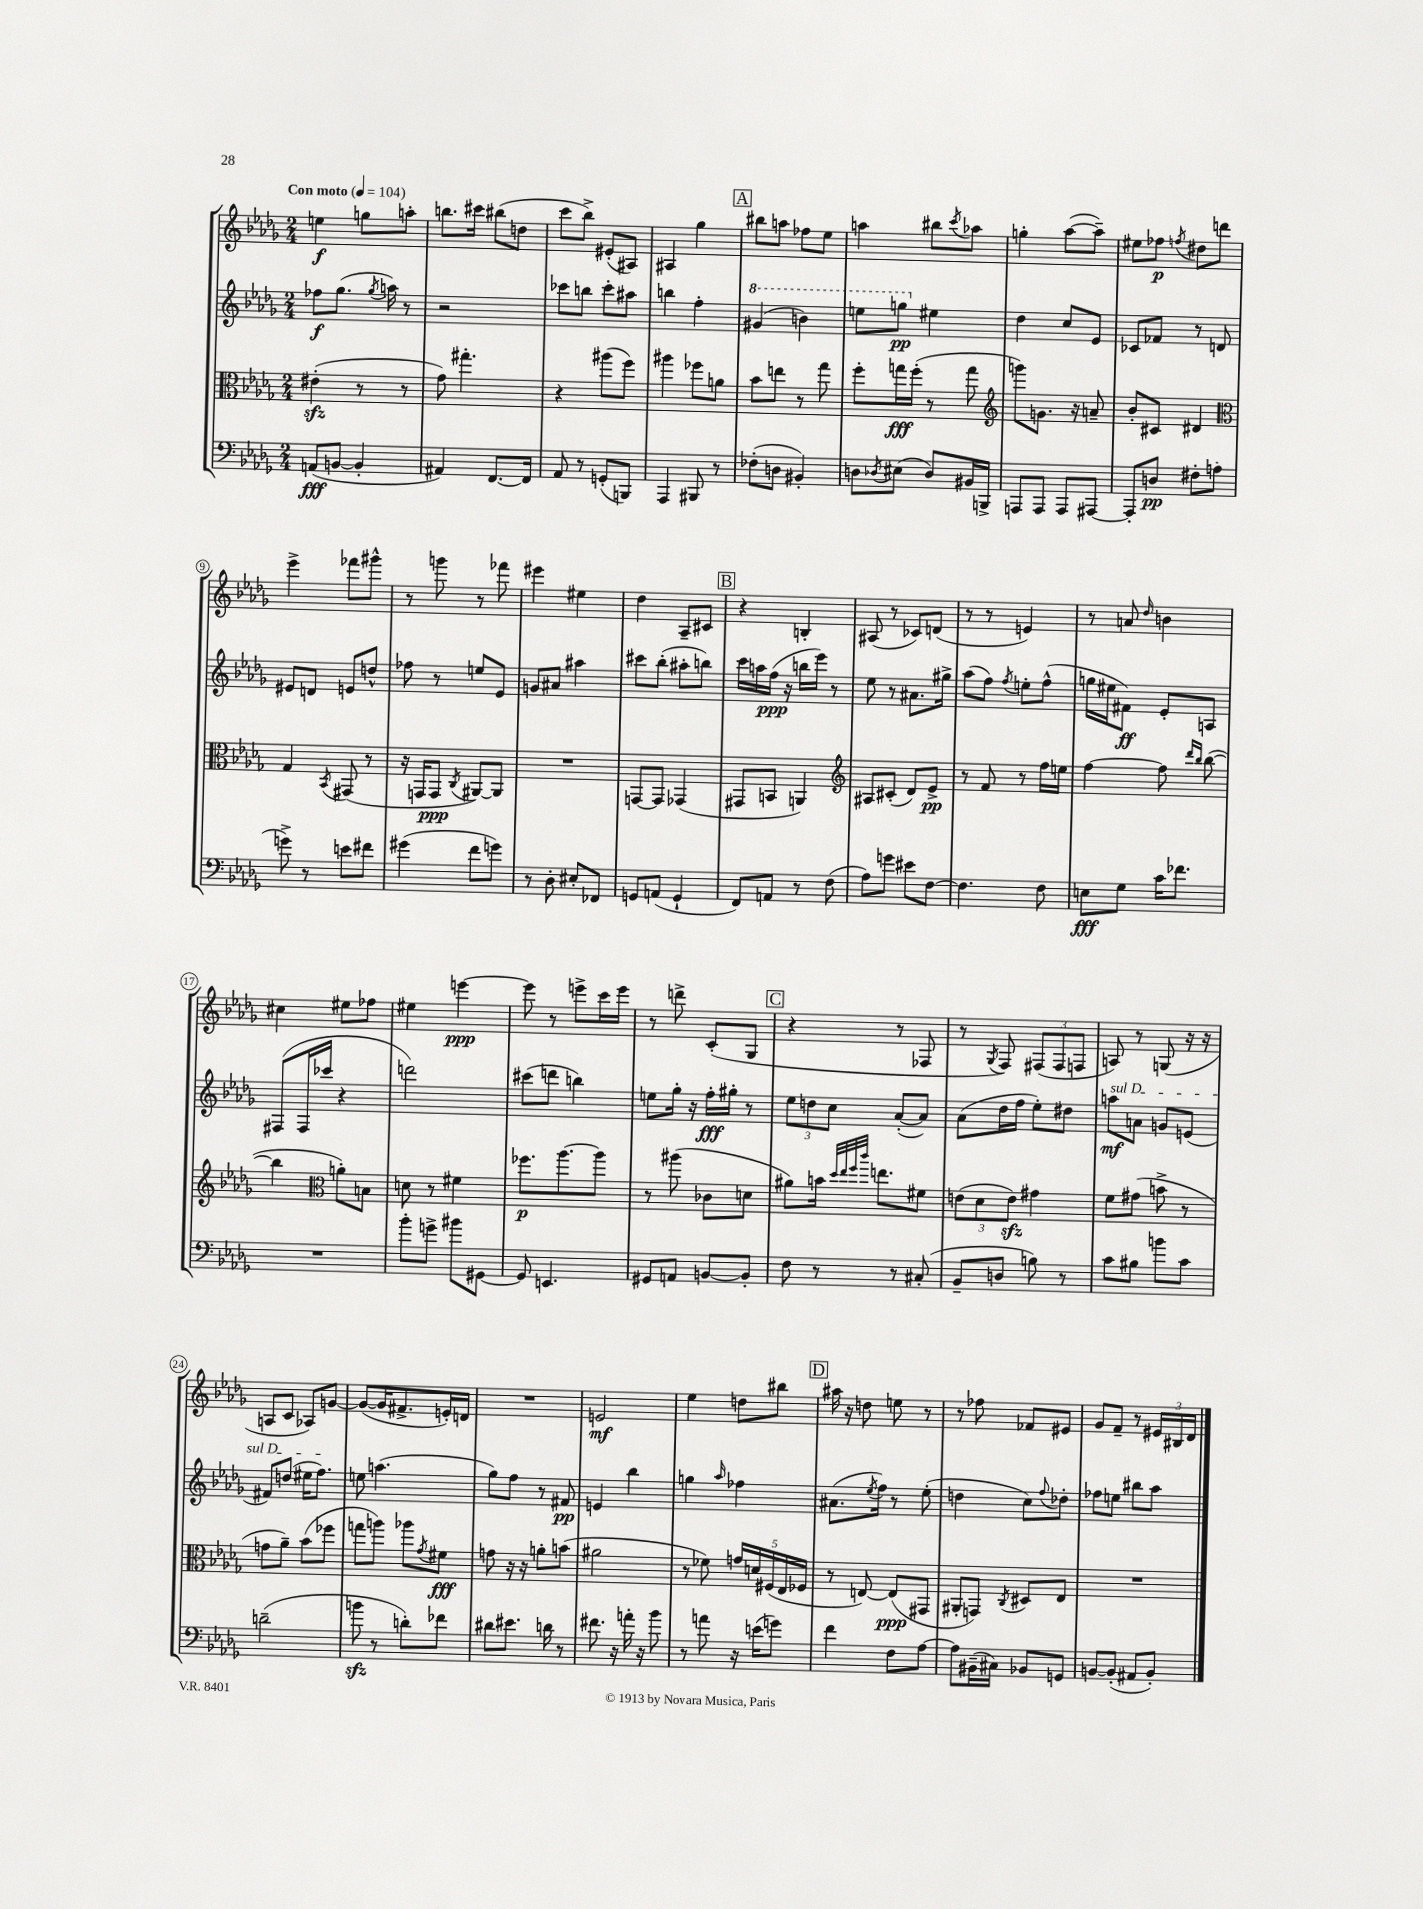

**kern	**dynam	**kern	**dynam	**kern	**dynam	**kern	**dynam
*part4	*part4	*part3	*part3	*part2	*part2	*part1	*part1
*staff4	*staff4	*staff3	*staff3	*staff2	*staff2	*staff1	*staff1
*clefF4	*	*clefC3	*	*clefG2	*	*clefG2	*
*k[b-e-a-d-g-]	*	*k[b-e-a-d-g-]	*	*k[b-e-a-d-g-]	*	*k[b-e-a-d-g-]	*
*M2/4	*	*M2/4	*	*M2/4	*	*M2/4	*
*MM104	*	*MM104	*	*MM104	*	*MM104	*
=1	=1	=1	=1	=1	=1	=1	=1
!	!	!	!	!	!	!LO:TX:a:B:t=Con moto	!
(8AAn/L	fff	(4e#Xzz'\	.	8ff-X\L	f	4een\	f
[8BBn/J	.	.	.	(8.gg-\J	.	.	.
4BB'/]	.	8r	.	.	.	8ggn\L	.
.	.	.	.	8qgg-/	.	.	.
.	.	.	.	16aan\)	.	.	.
.	.	8r	.	8r	.	8aan'\J	.
=2	=2	=2	=2	=2	=2	=2	=2
4AA#X/)	.	8g-\)	.	2r	.	8.bbn\L	.
.	.	4.gg#X'\	.	.	.	.	.
.	.	.	.	.	.	16ccc#X\Jk	.
[8.FF/L	.	.	.	.	.	(8bb#X\L	.
.	.	.	.	.	.	8ddn\J	.
16FF/Jk]	.	.	.	.	.	.	.
=3	=3	=3	=3	=3	=3	=3	=3
8AA-/	.	4r	.	8ccc-X\L	.	8ccc\L	.
8r	.	.	.	8bbn\J	.	8bb-^\J)	.
(8GGn'/L	.	(8aa#X\L	.	8ccc-'\L	.	(8e#X'/L	.
8BBBn/J)	.	8ff\J)	.	8aa#X\J	.	8A#X/J)	.
=4	=4	=4	=4	=4	=4	=4	=4
4AAA-/	.	4aa#X\	.	4bbn\	.	4A#X/	.
8BBB#X/	.	8ff-X\L	.	4ff'\	.	4gg-\	.
8r	.	8an\J	.	.	.	.	.
!!LO:REH:place=s1:t=A
=5	=5	=5	=5	=5	=5	=5	=5
*	*	*	*	*8va	*	*	*
(8F-X'\L	.	8b-\L	.	(4gg#X/	.	8bb#X\L	.
8Dn\J	.	8een\J	.	.	.	8aan\J	.
4BB#X'/)	.	8r	.	4bbn\)	.	8ff-X\L	.
.	.	8gg-\	.	.	.	8ee-\J	.
=6	=6	=6	=6	=6	=6	=6	=6
8Dn\L	.	8ff'\L	.	8eeen\L	.	4aan\	.
8qD-X/	.	.	.	.	.	.	.
(8E#X\J	.	16ggn\L	fff	8gggn\J	pp	.	.
.	.	(16ff'\JJ	.	.	.	.	.
*	*	*	*	*X8va	*	*	*
8D-/L)	.	8r	.	4ee#X\	.	8bb#X\L	.
.	.	.	.	.	.	8qccc/	.
16BB#X/L	.	8gg\	.	.	.	8aa-X\J	.
16BBBn^/JJ	.	.	.	.	.	.	.
=7	=7	=7	=7	=7	=7	=7	=7
*	*	*clefG2	*	*	*	*	*
8AAAn/L	.	8gggn\L)	.	4dd-\	.	4ggn'\	.
8AAA/J	.	8.gn\J	.	.	.	.	.
8AAA/L	.	.	.	8cc/L	.	([8aa-\L	.
.	.	16r	.	.	.	.	.
[8AAA#X/J	.	8an~/	.	8e-/J	.	8aa-~\J])	.
=8	=8	=8	=8	=8	=8	=8	=8
8AAA#'/L]	.	8b-'/L	.	8c-X/L	.	8ee#X\L	.
8Dn/J	pp	8c#X/J	.	8f-X/J	.	8ff-X\J	p
.	.	.	.	.	.	8qffn/	.
8F#X'\L	.	4d#X/	.	8r	.	8dd#X\L	.
(8An\J	.	.	.	8dn/	.	8dddn\J	.
!!LO:LB:g=z
=9	=9	=9	=9	=9	=9	=9	=9
*	*	*clefC3	*	*	*	*	*
8gn^\)	.	4G-/	.	8e#X/L	.	4eee-^\	.
8r	.	.	.	8dn/J	.	.	.
.	.	8qBB-/	.	.	.	.	.
8en\L	.	(8GG#X/	.	8en/L	.	8fff-X\L	.
8f#X\J	.	8r	.	8ddn^^/J	.	8ggg#X^^\J	.
=10	=10	=10	=10	=10	=10	=10	=10
(4g#X\	.	16r	.	8ff-X\	.	8r	.
.	.	16GGn/KL	.	.	.	.	.
.	.	8GG/J	ppp	8r	.	8gggn\	.
.	.	8qC/	.	.	.	.	.
8f\L	.	[8AA#X/L)	.	8een/L	.	8r	.
8gn\J)	.	8AA#/J]	.	8e-/J	.	8fff-X\	.
=11	=11	=11	=11	=11	=11	=11	=11
8r	.	2r	.	8gn/L	.	4eee#X\	.
8D-'\	.	.	.	8a#X/J	.	.	.
8E#X'/L	.	.	.	4aa#X\	.	4ee#X\	.
8FF-X/J	.	.	.	.	.	.	.
=12	=12	=12	=12	=12	=12	=12	=12
8GGn/L	.	[8GGn/L	.	8ccc#X\L	.	4dd-\	.
(8AAn/J	.	8GG/J]	.	(8bb-'\J	.	.	.
4GG`/	.	(4GG-X/	.	8aa#X'\L	.	8A-~/L	.
.	.	.	.	8bbn\J)	.	8c#X/J	.
!!LO:REH:place=s1:t=B
=13	=13	=13	=13	=13	=13	=13	=13
8FF/L)	.	8GG#X/L	.	16ccc\LL	.	4r	.
.	.	.	.	16aan\	.	.	.
8AAn/J	.	8BBn/J	.	(16ff\JJ	ppp	.	.
.	.	.	.	16r	.	.	.
8r	.	4AAn/)	.	16bbn\LL	.	4Bn'/	.
.	.	.	.	16eee-\JJ)	.	.	.
(8F\	.	.	.	8r	.	.	.
=14	=14	=14	=14	=14	=14	=14	=14
*	*	*clefG2	*	*	*	*	*
8A-\L)	.	8A#X/L	.	8ee-\	.	(8A#X/	.
8gn\J	.	(8c#X'/J	.	8r	.	8r	.
8e#X\L	.	8d-/L)	.	8.a#X\L	.	8c-X/L)	.
[8F\J	.	8e-^/J	pp	.	.	(8dn/J	.
.	.	.	.	16gg#X^\Jk	.	.	.
=15	=15	=15	=15	=15	=15	=15	=15
4.F\]	.	8r	.	(8aa-\L	.	8r	.
.	.	8f/	.	8ff\J)	.	8r	.
.	.	.	.	8qff/	.	.	.
.	.	8r	.	8een'\L	.	4en/)	.
8F\	.	16ff\LL	.	(8ff^^\J	.	.	.
.	.	16een\JJ	.	.	.	.	.
=16	=16	=16	=16	=16	=16	=16	=16
8En\L	fff	[4ff\	.	16ggn\LL	.	8r	.
.	.	.	.	16ee#X\J	.	.	.
8G-\J	.	.	.	8f#X\J)	ff	8an/	.
.	.	.	.	.	.	16qqdd-/	.
16c\KL	.	8ff\]	.	8e-'/L	.	4bn\	.
8.f-X\J	.	.	.	.	.	.	.
.	.	16qqddd-/LL	.	.	.	.	.
.	.	16qqbb-/JJ	.	.	.	.	.
.	.	([8bb-\	.	8An/J	.	.	.
!!LO:LB:g=z
=17	=17	=17	=17	=17	=17	=17	=17
2r	.	4bb-\]	.	(8F#X/L	.	4cc#X\	.
.	.	.	.	16F#/L	.	.	.
.	.	.	.	16ccc-X/JJ	.	.	.
*	*	*clefC3	*	*	*	*	*
.	.	8an'\L)	.	4r	.	8ee#X\L	.
.	.	8Bn\J	.	.	.	8ff-X\J	.
=18	=18	=18	=18	=18	=18	=18	=18
8b-'\L	.	8dn\	.	2dddn\)	.	4ee#X\	.
8gn^\J	.	8r	.	.	.	.	.
8b#X\L	.	4f#X\	.	.	.	[4eeen\	ppp
[8GG#X\J	.	.	.	.	.	.	.
=19	=19	=19	=19	=19	=19	=19	=19
8GG#/]	.	8.ff-X\L	p	(8ccc#X\L	.	8eee\]	.
4.EEn/	.	.	.	8dddn\J	.	8r	.
.	.	[8.aa-\	.	.	.	.	.
.	.	.	.	4bbn\)	.	8eeen^\L	.
.	.	8aa-\J]	.	.	.	16ccc\L	.
.	.	.	.	.	.	16eee\JJ	.
=20	=20	=20	=20	=20	=20	=20	=20
8GG#X/L	.	8r	.	8een\L	.	8r	.
8AAn/J	.	(8aa#X\	.	16gg-'\Jk	.	8dddn^\	.
.	.	.	.	16r	.	.	.
[8BBn/L	.	8c-X\L	.	16ff'\LL	fff	(8c'/L	.
.	.	.	.	16gg#X'\JJ	.	.	.
8BB'/J]	.	8dn\J	.	8r	.	8G-/J	.
!!LO:REH:place=s1:t=C
=21	=21	=21	=21	=21	=21	=21	=21
8F\	.	8a#X\L)	.	12ee-\L	.	4r	.
.	.	.	.	12ddn\	.	.	.
8r	.	16bn\Jk	.	.	.	.	.
.	.	.	.	12cc\J	.	.	.
.	.	32qqdd-/LLL	.	.	.	.	.
.	.	32qqee-/	.	.	.	.	.
.	.	32qqff/	.	.	.	.	.
.	.	32qqccc/JJJ	.	.	.	.	.
.	.	8.een\L	.	.	.	.	.
8r	.	.	.	([8a-'/L	.	8r	.
(8C#X'/	.	8f#X\J	.	8a-/J])	.	8F-X/	.
=22	=22	=22	=22	=22	=22	=22	=22
8BB-~/L	.	(12en\L	.	(8a-\L	.	8r	.
.	.	12d-\	.	.	.	.	.
.	.	.	.	.	.	8qG-/	.
8Dn/J	.	.	.	16dd-\L	.	8F/)	.
.	.	12ezz\J)	.	.	.	.	.
.	.	.	.	16ff\JJ	.	.	.
8Bn\)	.	4g#X\	.	8ee-'\L)	.	(12F#X/L	.
.	.	.	.	.	.	12F#/	.
8r	.	.	.	8dd#X\J	.	.	.
.	.	.	.	.	.	12Fn/J	.
=23	=23	=23	=23	=23	=23	=23	=23
!	!	!	!	!LO:TX:a:i:t=sul D	!	!	!
8c\L	.	8f\L	.	8aan\L	mf	8An/)	.
8B#X\J	.	(8g#X\J	.	8an\J	.	8r	.
8bn\L	.	8bn^\	.	8gn/L	.	(8Gn/	.
8c\J	.	8r	.	(8en/J	.	16r	.
.	.	.	.	.	.	16r	.
!!LO:LB:g=z
=24	=24	=24	=24	=24	=24	=24	=24
(2dn~\	.	8gn\L	.	8f#X/L)	.	8An/L	.
.	.	8a-~\J)	.	(8ddn/J	.	8c/J	.
.	.	(8b-\L	.	16ee#X\KL	.	8A-X/L)	.
.	.	.	.	8.ff\J)	.	.	.
.	.	8ff-X\J	.	.	.	[8gn/J	.
=25	=25	=25	=25	=25	=25	=25	=25
8bnzz\	.	8ggn\L	.	8een\	.	(8g/L_	.
8r	.	8aan\J)	.	(4.aan\	.	16g/K]	.
.	.	.	.	.	.	8.f#X^/	.
8dn'\L)	.	8aa-X\L	.	.	.	.	.
.	.	8qg-/	.	.	.	.	.
8f-X\J	.	8f#X\J	fff	.	.	16en'/L)	.
.	.	.	.	.	.	16dn/JJ	.
=26	=26	=26	=26	=26	=26	=26	=26
8d#X\L	.	8gn\	.	8gg-\L)	.	2r	.
8.e#X\J	.	16r	.	8ff\J	.	.	.
.	.	16r	.	.	.	.	.
.	.	8an'\L	.	8r	.	.	.
16dn\	.	.	.	.	.	.	.
8r	.	(8bn\J	.	8f#X/	pp	.	.
=27	=27	=27	=27	=27	=27	=27	=27
8.f#X\	.	2a#X\	.	4en/	.	2en/	mf
16r	.	.	.	.	.	.	.
16an'\	.	.	.	4bb-\	.	.	.
16r	.	.	.	.	.	.	.
8b-\	.	.	.	.	.	.	.
=28	=28	=28	=28	=28	=28	=28	=28
8r	.	8r	.	4ggn\	.	4ee-\	.
8an\	.	8f-X\)	.	.	.	.	.
.	.	.	.	16qqaa-/	.	.	.
16r	.	20gn/LL	.	4ff-X\	.	8ddn\L	.
.	.	20dn/	.	.	.	.	.
(16en\KL	.	.	.	.	.	.	.
.	.	(20F#X/	.	.	.	.	.
8gn\J)	.	.	.	.	.	8bb#X\J	.
.	.	20E-/	.	.	.	.	.
.	.	20F-X/JJ	.	.	.	.	.
!!LO:REH:place=s1:t=D
=29	=29	=29	=29	=29	=29	=29	=29
4f\	.	8r	.	(8.a#X\L	.	16aa#X\	.
.	.	.	.	.	.	16r	.
.	.	[8En/)	.	.	.	8ddn\	.
.	.	.	.	8qee-/	.	.	.
.	.	.	.	16ff\Jk)	.	.	.
8F\L	.	(8E/L]	ppp	8r	.	8een\	.
[8A-\J	.	8GG#X/J	.	(8ee-'\	.	8r	.
=30	=30	=30	=30	=30	=30	=30	=30
8A-\L]	.	8AA#X'/L	.	4ddn\	.	8r	.
(16BB#X~\L	.	8GGn/J)	.	.	.	8ff-X\	.
16C#X\JJ)	.	.	.	.	.	.	.
.	.	8qC/	.	.	.	.	.
8BB-X/L	.	8D#X/L	.	8cc\L)	.	8f-X/L	.
.	.	.	.	8qqff/	.	.	.
8GGn/J	.	8E-/J	.	8dd-X'\J	.	8e#X/J	.
=31	=31	=31	=31	=31	=31	=31	=31
[8BBn/L	.	2r	.	8ff-X\L	.	8g-/L	.
(8BB'/J]	.	.	.	8een\J	.	8f~/J	.
8AA#X/L	.	.	.	8bb#X\L	.	8r	.
8BB'/J)	.	.	.	8aa-\J	.	24e#X/LL	.
.	.	.	.	.	.	24B#X/	.
.	.	.	.	.	.	24d-/JJ	.
==	==	==	==	==	==	==	==
*-	*-	*-	*-	*-	*-	*-	*-
